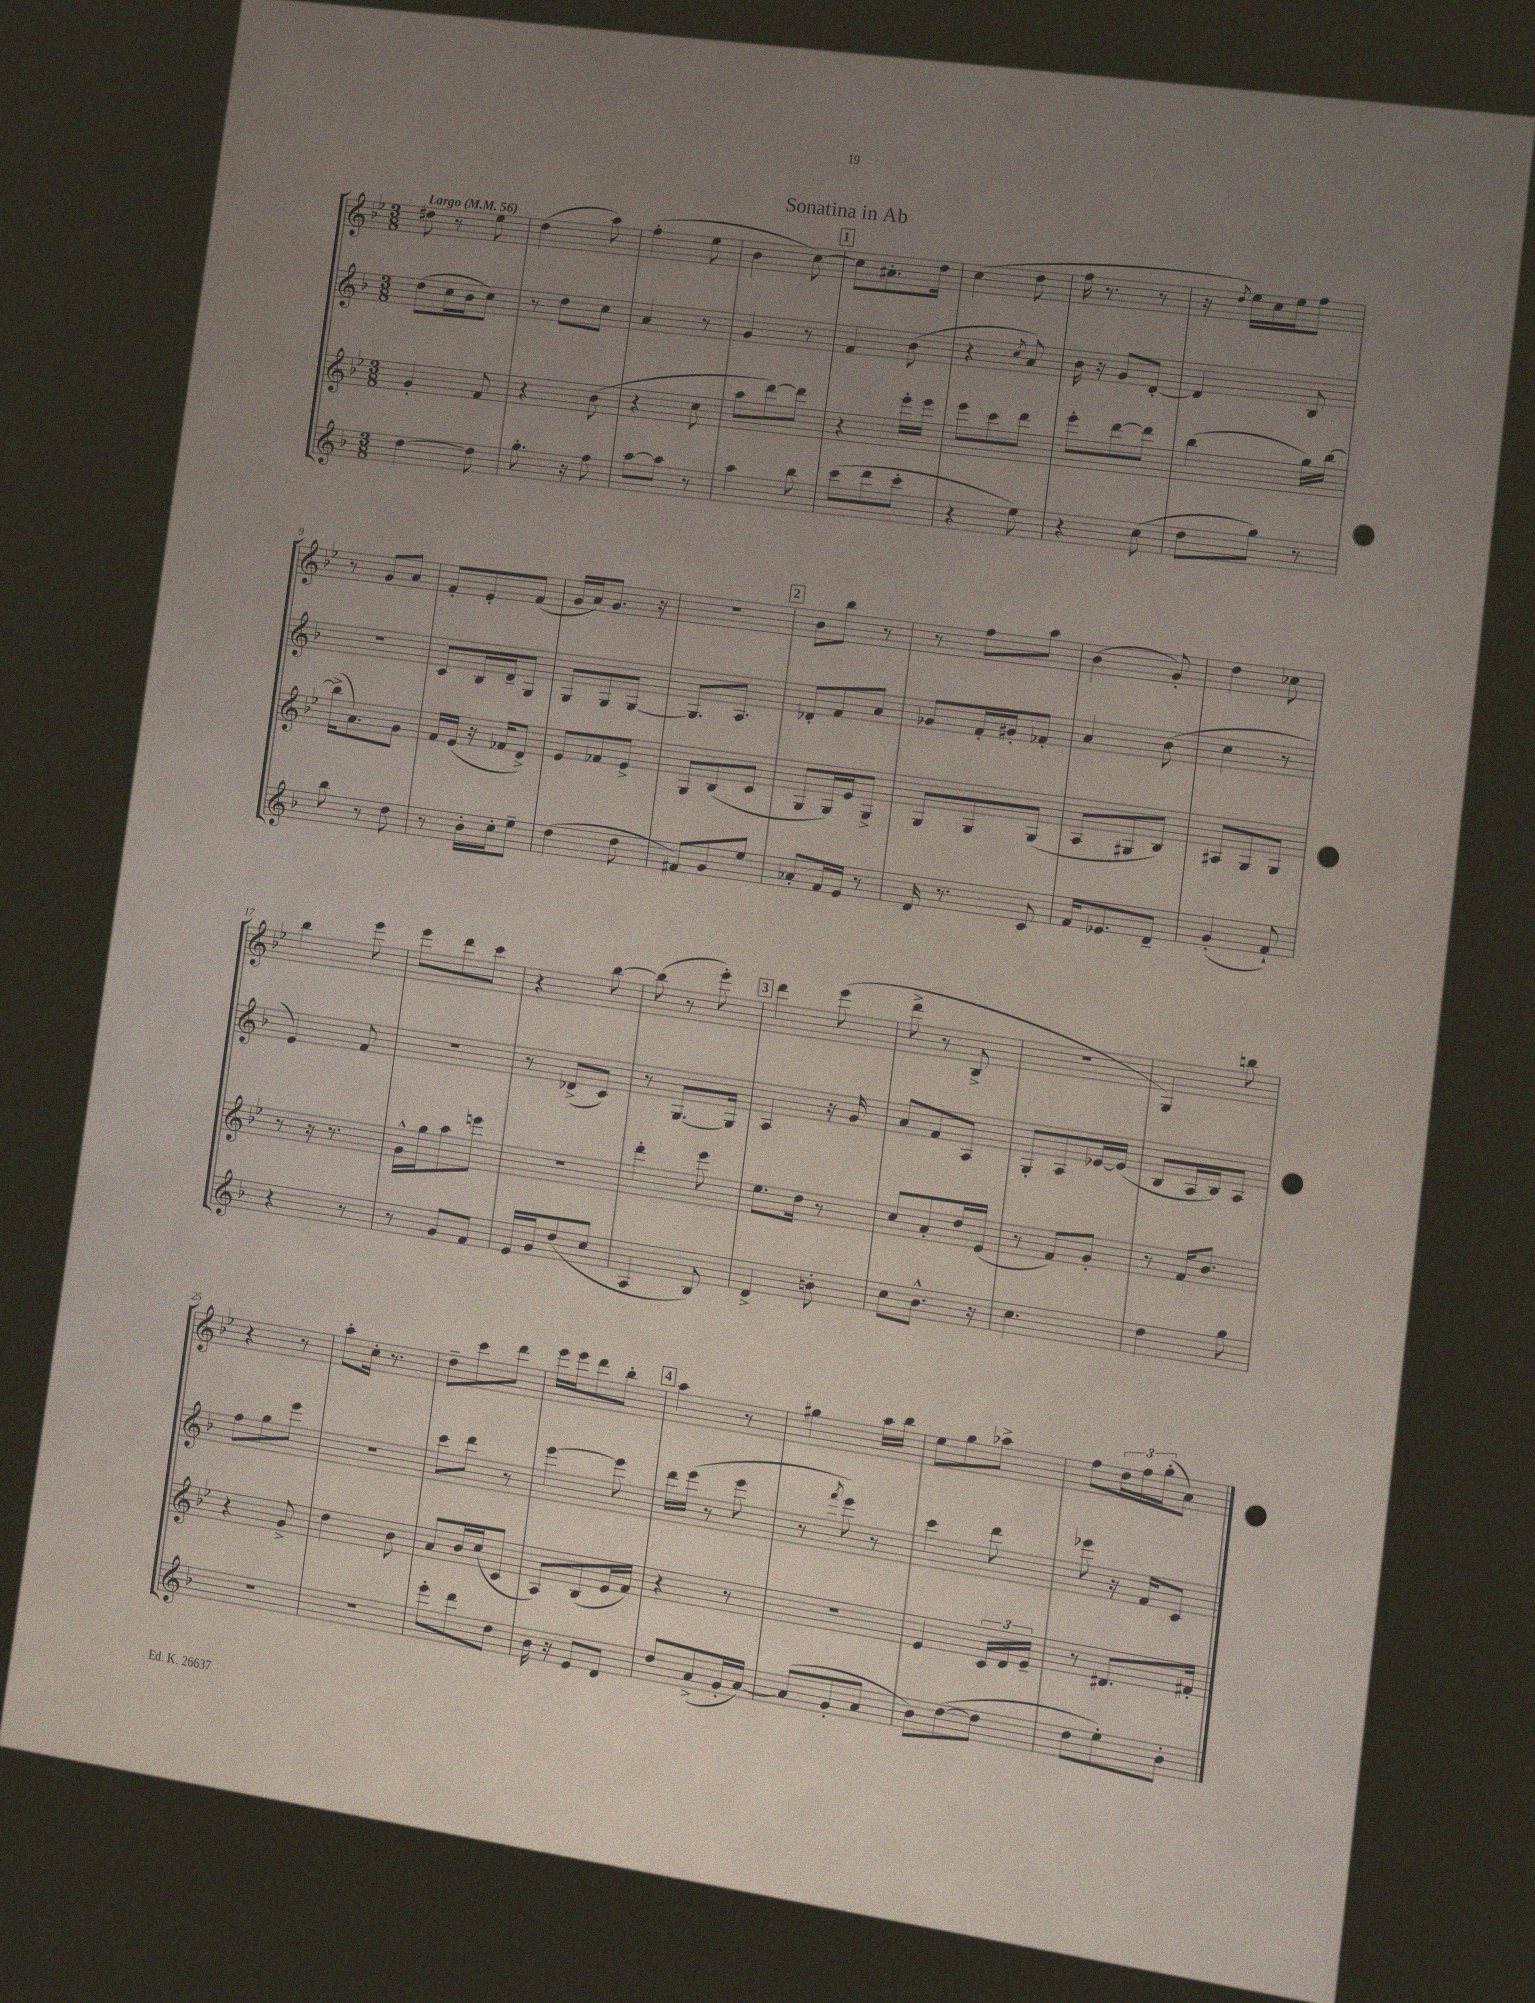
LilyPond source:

\header { title = "Sonatina in Ab" }
<<
\new StaffGroup <<
\new Staff = "s0" {
    \clef treble \key bes \major \numericTimeSignature \time 3/8 \tempo "Largo" 4 = 56
    dis''8 r8 ees''8 |
    d''4( a''8) |
    f''4-.( ees''8 |
    bes'4 c''8~) |
    \mark \markup { \box "1" } c''8 ais'8.-. d''16 |
    c''4( d''8 |
    f''16 r8. r8 |
    r16 \acciaccatura { d''8 } ees''16) c''16 ees''16 f''8 |
    r8 g'8 a'8 |
    f'8-. ees'8-. f'8( |
    g'16 a'16) g'8. r16 |
    R4. |
    \mark \markup { \box "2" } bes'8 bes''8 r8 |
    r8 f''8 a''8 |
    bes'4( g'8-.) |
    d''4 ces''8 |
    bes''4 ees'''8 |
    ees'''8 d'''8 c'''8 |
    r4 bes''8~ |
    bes''8( r8 ees'''8-.) |
    \mark \markup { \box "3" } d'''4 ees'''8( |
    d'''8-> r8 bes8-> |
    r4. |
    g4) b''8 |
    r4 r8 |
    a''8-. c''16-. r8. |
    d''8-- c'''8 d'''8 |
    ees'''16 ees'''16 d'''8 bes''8-. |
    \mark \markup { \box "4" } a''4 r8 |
    gis''4 a''16 bes''16 |
    ees''8 g''8 aes''8-> |
    f''8 \tuplet 3/2 { d''16 f''16 g''16-.( } a'8) \bar "|." |
}
\new Staff = "s1" {
    \clef treble \key f \major \numericTimeSignature \time 3/8
    d''8( c''16 bes'16 c''8) |
    r8 d''8 c''8 |
    a'4 r8 |
    g'4 r8 |
    \mark \markup { \box "1" } f'4 bes'8( |
    r4 \acciaccatura { c''8 } a'8) |
    bes'16 r16 g'8 d'8~-. |
    d'4 bes8 |
    R4. |
    c'8 bes16 d'16-- g8 |
    g8 g8 g8~ |
    g8. a8. |
    \mark \markup { \box "2" } des'8-. f'8 a'8 |
    ges'8 f'16-. gis'16-. fes'8-. |
    a'4 bes'8( |
    c''4 r8 |
    e'4) f'8 |
    R4. |
    r8 des'8->( c'8) |
    r8 g8.~ g16 |
    \mark \markup { \box "3" } a4 r16 g'16 |
    a'8 f'8 a8 |
    g8-. a8 ees'16~ ees'16( |
    bes8 a16 bes16) a8 |
    f''8 g''8 e'''8 |
    R4. |
    c'''8 d'''8 r8 |
    e'''4~ e'''8 |
    \mark \markup { \box "4" } d'''16 e'''16( r8 e'''8 |
    r8 \acciaccatura { f'''8 } e'''8) r8 |
    c'''4 d'''8 |
    ees'''8 r16 f'16 c'8 \bar "|." |
}
\new Staff = "s2" {
    \clef treble \key bes \major \numericTimeSignature \time 3/8
    g'4-. f'8 |
    r4 bes'8( |
    r4 c''8 |
    a''8 d'''8~) d'''8 |
    \mark \markup { \box "1" } r4 ees'''16-. ees'''16 |
    ees'''8 c'''8 d'''8 |
    ees'''8-. d'''8~ d'''8 |
    bes''4( g''16) bes''16~ |
    bes''16->( a'8.) g'8 |
    f'16 ees'16( r16 fes'16 d'8->) |
    ees'8 fes'8 ees'8-> |
    g8 bes8( c'8 |
    \mark \markup { \box "2" } g8 g16) ees'16 g8-> |
    g8 g8 g8( |
    a8 gis8 bes8) |
    ais8 g8 g8 |
    r8 r16 r8. |
    g'16-^ g''16 a''8 e'''8 |
    R4. |
    d'''4-. ees'''8 |
    \mark \markup { \box "3" } ees''8. d''16 r8 |
    c''8 a'8-. d''16 ees'16( |
    r8 f'8) g'8-. |
    r8 f'16 bes'8. |
    r4 g'8-> |
    d''4 bes'8 |
    a'8 bes'16 c''16( c'8 |
    a8) bes8( ees'16 f'16) |
    \mark \markup { \box "4" } r4 r8 |
    R4. |
    ees'4 \tuplet 3/2 { c'16 d'16 ees'16-- } |
    r8 dis'8. fis'16-. \bar "|." |
}
\new Staff = "s3" {
    \clef treble \key f \major \numericTimeSignature \time 3/8
    d''4~ d''8 |
    g''8.-. r16 f''8 |
    a''8~ a''8 r8 |
    a''4 bes''8 |
    \mark \markup { \box "1" } c'''8( d'''8 c'''8-. |
    r4 e''8) |
    r4 c''8( |
    d''8 g''8) r8 |
    bes''8 r8 d''8 |
    r8 bes'16-. c''16-. e''8-- |
    d''4( d''8 |
    fis'8) g'8 e''8 |
    \mark \markup { \box "2" } aes'8-. f'16 e'16 r8 |
    d'16 r8. c'8 |
    f'16 ees'8. d'8-- |
    g'4-.( f'8-!) |
    r4 r8 |
    r8 g'8 f'8 |
    e'16 g'16 d''8( c''8 |
    a4 bes8) |
    \mark \markup { \box "3" } d'4-> b'8-. |
    c''8 bes'8.-^ r16 |
    c''4. |
    d''4 g''8 |
    R4. |
    R4. |
    e'''8-. d'''8 d''8 |
    bes'16 r16 e'8 d'8 |
    \mark \markup { \box "4" } d''8 a'8->( g'16-. a'16~) |
    a'8( g'8-. a'8 |
    bes'8) d''8~( d''8 |
    d''8 e''8-.) bes'8-. \bar "|." |
}
>>
>>
